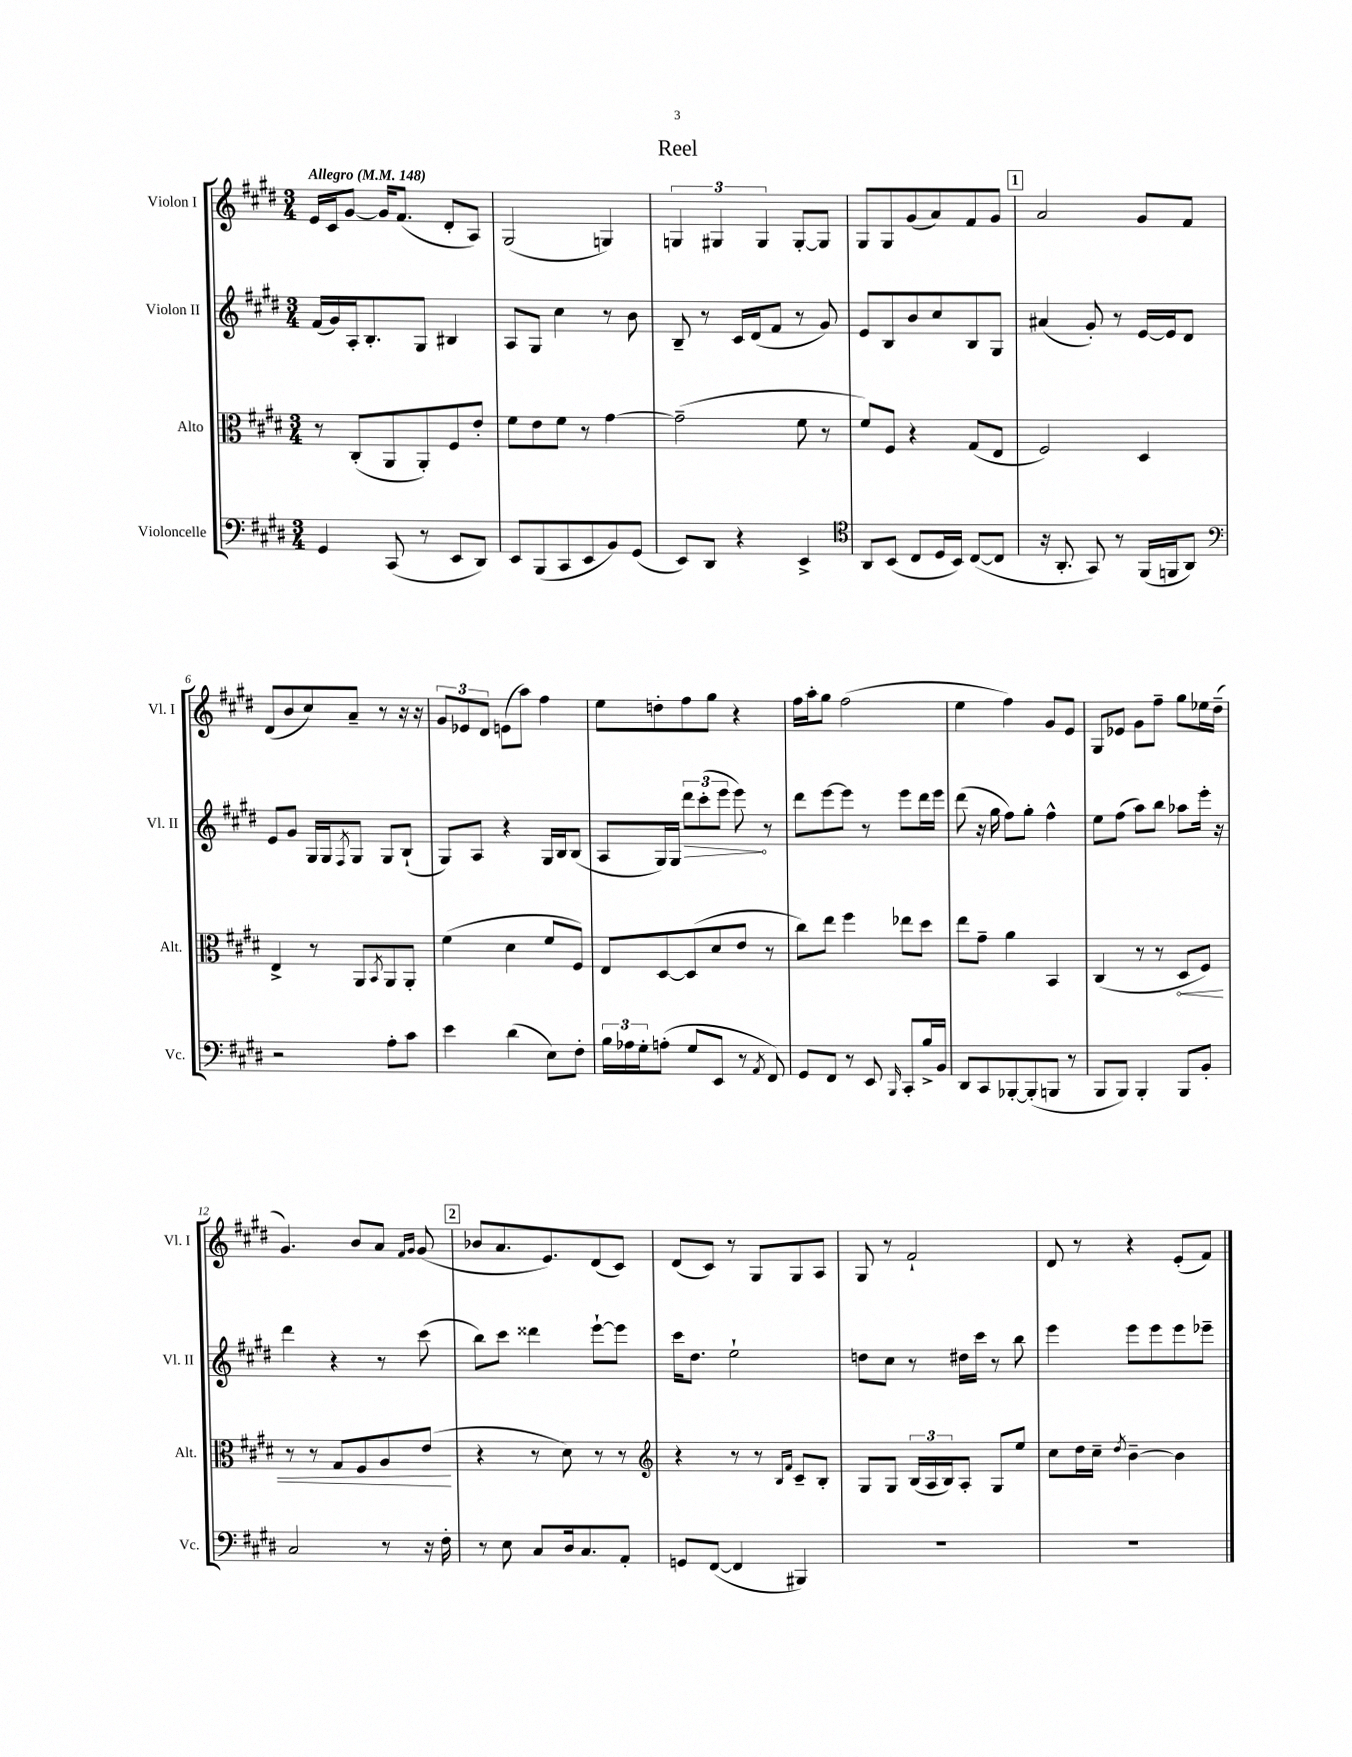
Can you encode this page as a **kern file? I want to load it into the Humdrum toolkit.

**kern	**kern	**kern	**kern
*staff4	*staff3	*staff2	*staff1
*clefF4	*clefC3	*clefG2	*clefG2
*k[f#c#g#d#]	*k[f#c#g#d#]	*k[f#c#g#d#]	*k[f#c#g#d#]
*M3/4	*M3/4	*M3/4	*M3/4
*MM148	*MM148	*MM148	*MM148
4GG#	8r	(16f#	16e
.	.	16g#)	16c#
.	(8C#'	16A'	[8g#
.	.	8.B'	.
(8CC#	8AA	.	16g#]
.	.	.	(8.f#
8r	8AA')	8G#	.
8EE	8F#	4B#	8d#'
8DD#)	8e'	.	8A)
=	=	=	=
8EE	8f#	8A	(2G#
(8BBB	8e	8G#	.
8CC#	8f#	4cc#	.
8EE	8r	.	.
8BB)	[4g#	8r	4G)
(8GG#	.	8b	.
=	=	=	=
8EE)	(2g#~]	8B~	6G
8DD#	.	8r	.
.	.	.	6G#
4r	.	16c#	.
.	.	(16d#	.
.	.	.	6G#
.	.	8f#	.
4EE^	8f#	8r	[8G#'
.	8r	8g#)	8G#]
=	=	=	=
*clefC4	*	*	*
8AA	8f#)	8e	8G#
(8BB	8F#	8B	8G#
8C#	4r	8b	(8g#
16D#	.	8cc#	8a)
16BB)	.	.	.
([8C#	(8G#	8B	8f#
8C#]	8E	8G#	8g#
=	=	=	=
16r	2F#)	(4a#	2a
8.AA'	.	.	.
8GG#)	.	8g#')	.
8r	.	8r	.
(16FF#	4D#	[16e	8g#
16FF	.	16e]	.
8AA)	.	8d#	8f#
=	=	=	=
*clefF4	*	*	*
2r	4E^	8e	(8d#
.	.	8g#	8b
.	8r	16G#	8cc#)
.	.	16G#	.
.	.	8qF#	.
.	8AA	8G#	8a~
.	8qBB	.	.
8A'	8AA	8G#	8r
8c#	8AA'	(8B`	16r
.	.	.	16r
=	=	=	=
4e	(4f#	8G#)	12g#
.	.	.	12e-
.	.	8A	.
.	.	.	12d#
(4d#	4d#	4r	(8e
.	.	.	8aa)
8E)	8f#	16G#	4ff#
.	.	16B	.
8F#'	8F#)	(8B	.
=	=	=	=
24B	8E	8A	8ee
24A-	.	.	.
24G#'	.	.	.
(8A'	[8D#	16G#)	8dd'
.	.	16G#	.
8G#	(8D#]	12ddd#	8ff#
.	.	(12ccc#'	.
8EE	8d#	.	8gg#
.	.	12eee	.
8r	8e	8eee)	4r
8qAA	.	.	.
8FF#)	8r	8r	.
=	=	=	=
8GG#	8cc#)	8ddd#	16ff#
.	.	.	16aa'
8FF#	8ee	[8eee	8gg#
8r	4ff#	8eee]	(2ff#
8EE	.	8r	.
16qqBBB	.	.	.
8CC#'	8ee-	8eee	.
16B^	8dd#	16ddd#	.
16BB	.	16eee	.
=	=	=	=
8DD#	8ee	(8ddd#	4ee
8CC#	8g#~	16r	.
.	.	16gg#	.
[8BBB-'	4a	8ff#)	4ff#)
(8BBB-']	.	8gg#'	.
8BBB	4BB	4ff#^^	8g#
8r	.	.	8e
=	=	=	=
8BBB	(4C#	8ee	8G#
8BBB)	.	(8ff#	8e-
4BBB'	8r	8aa)	8g#
.	8r	8bb	8ff#~
8BBB	8D#	8aa-	8gg#
8BB'	8F#)	16eee'	16ee-
.	.	16r	(16dd#~
=	=	=	=
2C#	8r	4ddd#	4.g#)
.	8r	.	.
.	8G#	4r	.
.	8F#	.	8b
8r	8A	8r	8a
.	.	.	16qqf#
.	.	.	16qqg#
16r	(8e	(8ccc#	(8g#
16F#'	.	.	.
=	=	=	=
8r	4r	8bb)	8b-
8E	.	8ccc#	8.a
8C#	8r	4ddd##	.
.	.	.	8.e)
16D#	8d#)	.	.
8.C#	.	.	.
.	8r	[8eee`	(8d#
8AA'	8r	8eee]	8c#)
=	=	=	=
*	*clefG2	*	*
8GG	4r	16ccc#	(8d#
.	.	8.dd#	.
([8FF#	.	.	8c#)
4FF#]	8r	2ee`	8r
.	8r	.	8G#
.	16qqB	.	.
.	16qqf#	.	.
4BBB#)	8c#~	.	8G#
.	8B'	.	8A
=	=	=	=
2.r	8G#	8dd	8G#
.	8G#	8cc#	8r
.	(24B	8r	2f#`
.	24A	.	.
.	24B)	.	.
.	8A'	16dd#	.
.	.	16ccc#	.
.	8G#	8r	.
.	8ee	8bb	.
=	=	=	=
2.r	8cc#	4eee	8d#
.	16dd#	.	8r
.	16cc#~	.	.
.	8qdd#	.	.
.	[4b~	8eee	4r
.	.	8eee	.
.	4b]	8eee	(8e'
.	.	8eee-~	8f#)
==	==	==	==
*-	*-	*-	*-
